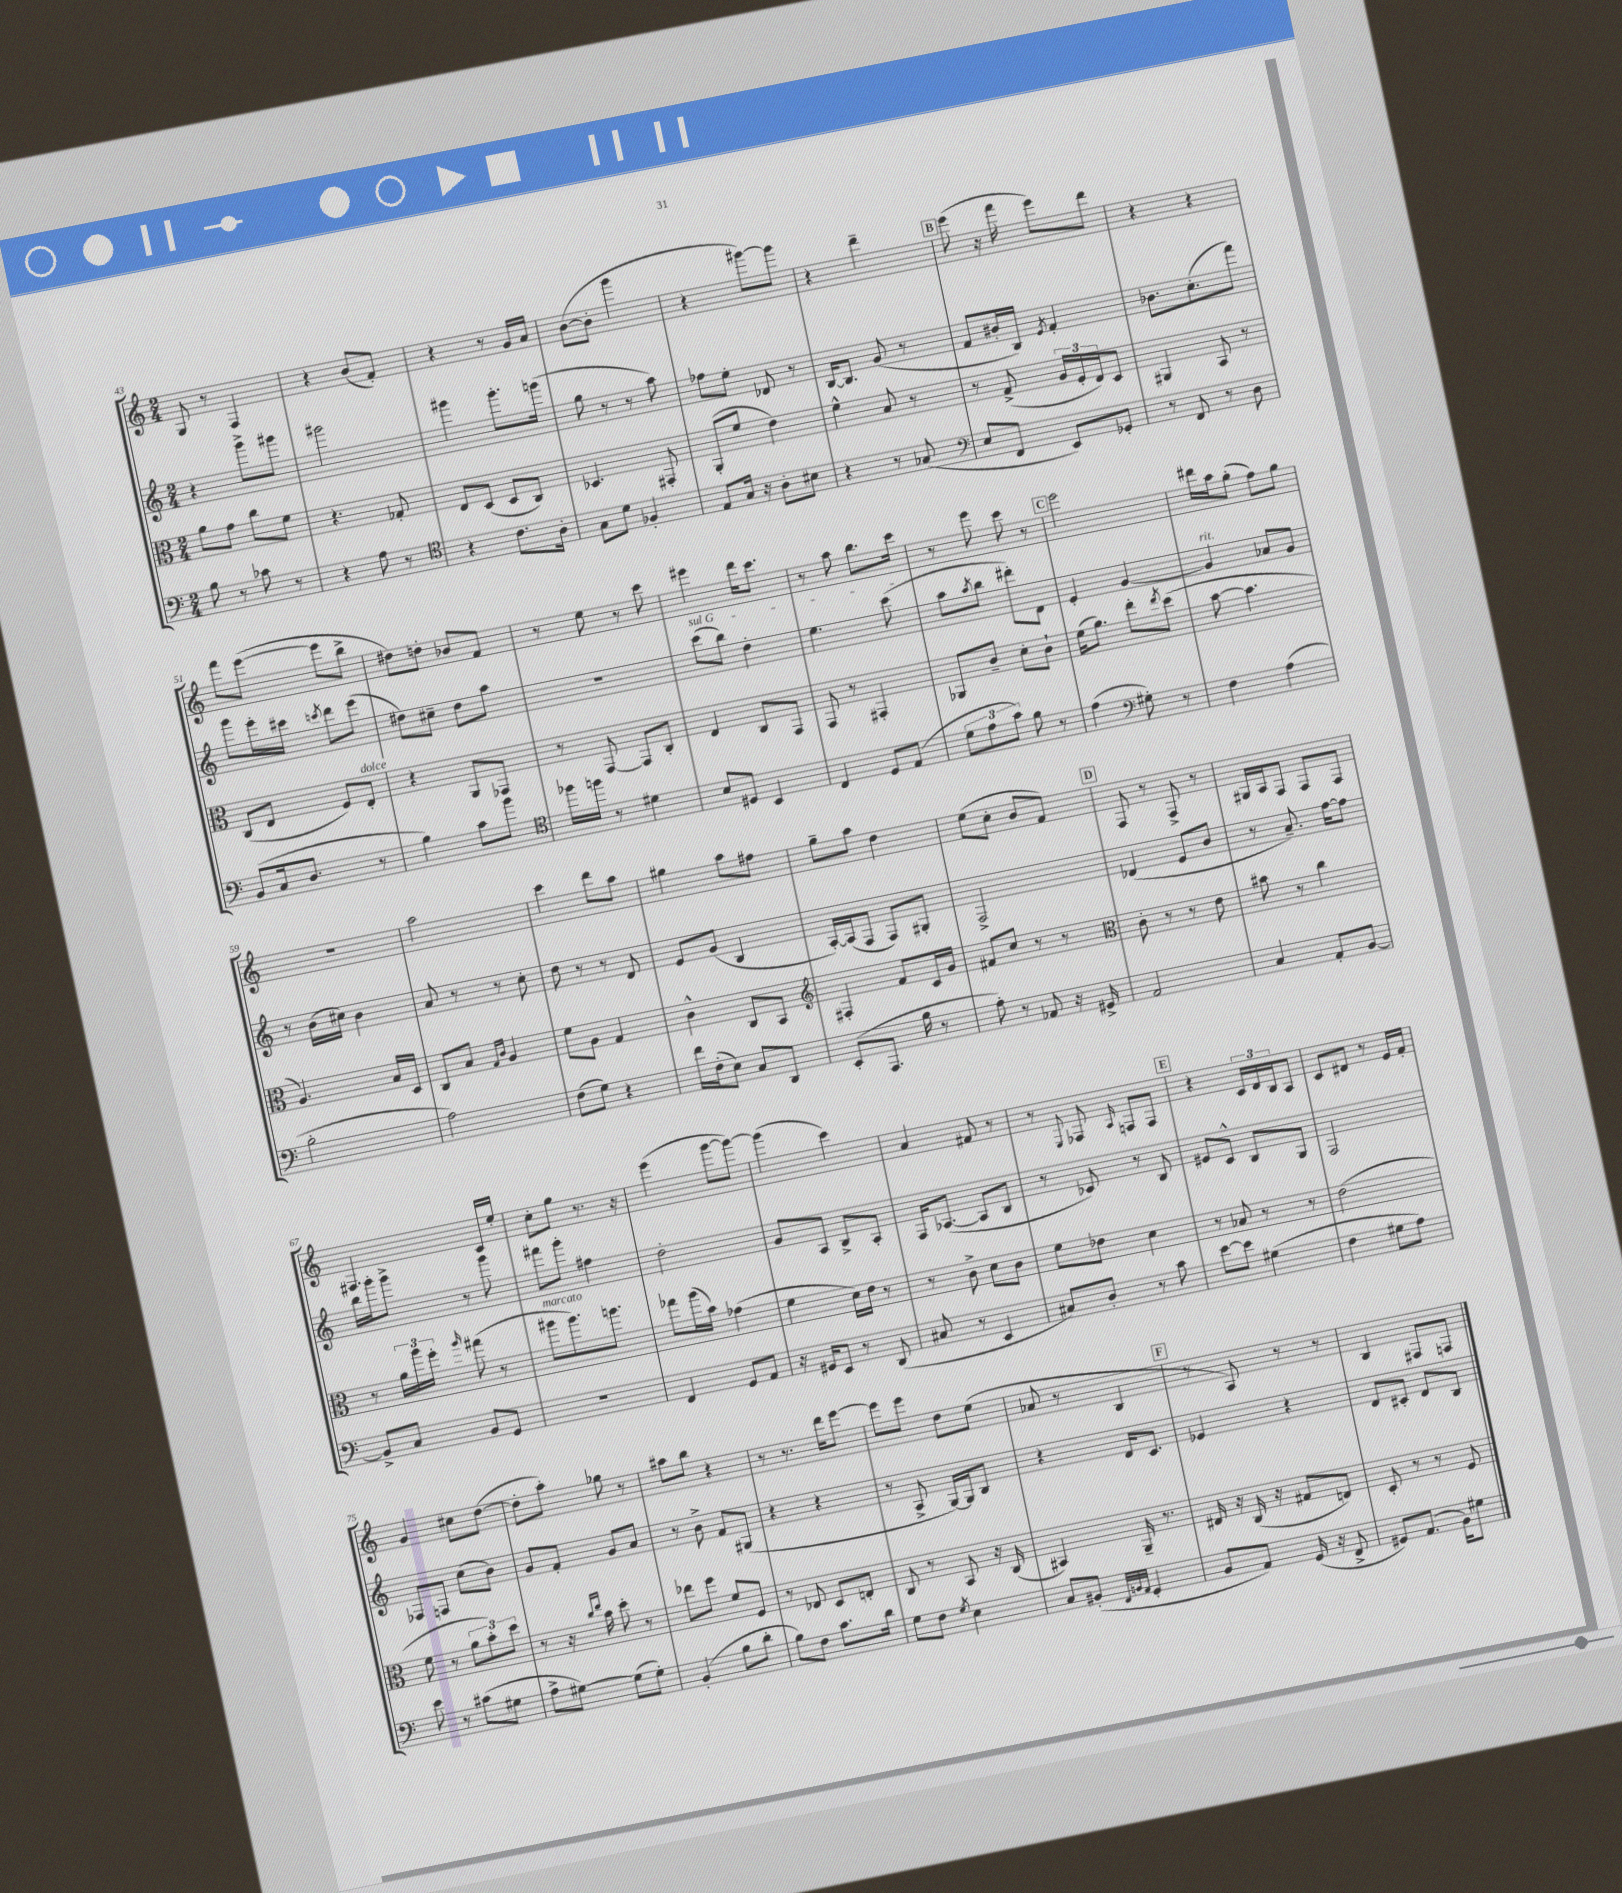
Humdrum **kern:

**kern	**kern	**kern	**kern
*staff4	*staff3	*staff2	*staff1
*clefF4	*clefC3	*clefG2	*clefG2
*k[]	*k[]	*k[]	*k[]
*M2/4	*M2/4	*M2/4	*M2/4
8B\	8a\L	4r	8G/
8r	8g\J	.	8r
8c-\	8cc\L	8ggg^\L	4F/
8r	8f\J	8ggg#\J	.
=	=	=	=
4r	4.r	2ggg#\	4r
8A\	.	.	(8b/L
8r	8G-'/	.	8f'/J)
=	=	=	=
*clefC4	*	*	*
4r	8E/L	4ggg#\	4r
.	(8D/J	.	.
8.c\L	8D/L	8.ggg#'\L	8r
.	8C/J)	.	16g/LL
16A'\Jk	.	(16ggg\Jk	16a/JJ
=	=	=	=
8G\L	4.D-/	8gg\	([8b\L
8d\J	.	8r	8b'\]J
4F-'/	.	8r	4ggg\
.	8GG#'/	8aa\)	.
=	=	=	=
8E/L	(8AA'/L	8ff-\L	4r
16G/Jk	8f/J	8ee'\J	.
16r	.	.	.
8A'\L	4e\)	8d-/	[8ggg#\L)
8B#\J	.	8r	8ggg#\]J
=	=	=	=
4r	4f^^\	[16B/LK	4r
.	.	8.B/]J	.
8r	8B/	(8g/	4ddd~\
(8G-/	8r	8r	.
=	=	=	=
*clefF4	*	*	*
8E/L	8r	8f/L	(8eee\
8FF/J	(8G^/	16b#'/L	16r
.	.	16B/JJ)	16fff\
.	.	8qe/	.
8EE/L)	24A/LL	4f'/	8eee\L)
.	24F'/	.	.
.	24E/J)	.	.
8GG-'/J	8D/J	.	8ddd\J
=	=	=	=
8r	4AA#/	8.b-\L	4r
8FF/	.	.	.
.	.	(8.cc'\	.
8r	8BB/	.	4r
8D\	8r	8fff\J)	.
=	=	=	=
(8BB/L	(8C/L	8ggg\L	8fff\L
16C/k	8E/J	16eee'\L	([8eee\J
8.D/J	.	16ccc#\JJ	.
.	.	8qccc/	.
.	8F/L)	8ddd\L	8eee\]L
8r	8E'/J	(8eee\J	8bb^\J
=	=	=	=
4B\)	4r	8dd#\L)	8dd#\L)
.	.	8cc#~\J	8dd'\J
8c\L	8AA/L	8dd#\L	8b-/L
8b\J	8GG-/J	8aa\J	8f/J
=	=	=	=
*clefC4	*	*	*
16ff-\LL	8r	2r	8r
16ff\JJ	.	.	.
8r	[8GG/	.	8ee\
4d#\	8GG/]L	.	8r
.	8C'/J	.	8ccc\
=	=	=	=
8B/L	4E/	(8ccc\L	4eee#\
8D#/J	.	8bb\J)	.
4BB/	8C/L	4dd'\	16ddd\LK
.	.	.	8.ccc\J
.	8GG/J	.	.
=	=	=	=
4C/	8GG/	4.ee\	8r
.	8r	.	8aa\
8D/L	4GG#'/	.	8.bb\L
(8E/J	.	(8ccc\	.
.	.	.	16ccc\Jk
=	=	=	=
12d\L	8AA-/L	8aa\L	8r
12e\	.	.	.
.	.	8qaa/	.
.	8c~/J	8bb\J	8eee\
12g\J)	.	.	.
8f\	8d'\L	8ddd#'\L)	8ccc\
8r	8c`\J	8d\J	8r
=	=	=	=
(4e\	(16f\LK	4e'/	2eee\
.	8.a\J)	.	.
*clefF4	*	*	*
8G#'\)	8ee'\L	[4g/	.
.	8qee/	.	.
8r	(8dd\J	.	.
=	=	=	=
4F\	[8b\	4g/]	16ddd#\LL
.	.	.	16aa\J
.	4.b\]	.	(8gg'\J
(4A\	.	8a-/L	8ff\L)
.	.	8g/J	8gg\J
=	=	=	=
2B'\	4.A/)	8r	2r
.	.	(16b\LL	.
.	.	16cc#\JJ)	.
.	.	4b\	.
.	16B/LL	.	.
.	16D/JJ	.	.
=	=	=	=
2A\)	8C/L	8a/	2aa\
.	8B/J	8r	.
.	16qqG/LL	.	.
.	16qqc/JJ	.	.
.	4A/	8r	.
.	.	8cc'\	.
=	=	=	=
(8F\L	8f\L	8dd\	4ccc\
8G\J)	8A\J	8r	.
4r	4G/	8r	8ddd\L
.	.	8d/	8aa\J
=	=	=	=
16f\LL	4c^^\	8e/L	4gg#\
(16F'\J	.	.	.
8E\J)	.	(8g/J	.
8C/L	8C/L	4B/	8aa\L
8DD/J	8BB/J	.	8ff#\J
=	=	=	=
*	*clefG2	*	*
(8EE'/L	4F#'/	[16A'/LL)	8gg~\L
.	.	(16A/]J	.
8.AAA/J	.	8F/J	8aa\J
.	8f/L	8F/L)	4dd\
16B\	.	.	.
8r	16c/L	8G#'/J	.
.	16g/JJ	.	.
=	=	=	=
8A'\)	8f#/L	2F^/	(8ee\L
8r	8cc/J	.	8cc'\J
8AA-/	8r	.	8b/L
16r	8r	.	8f/J)
16GG#^/	.	.	.
=	=	=	=
*	*clefC3	*	*
2AA/	8c'\	(4d-/	8F/
.	8r	.	8r
.	8r	8e/L	8F^/
.	8e\	8b/J	8r
=	=	=	=
4C/	8b#\	8r	16G#/LL
.	.	.	16A/J
.	8r	8.a~/)	8F/J
8AA'/L	4cc\	.	8F/L
.	.	[16ff\LK	.
[8BB/J	.	8ff\]J	8F/J
=	=	=	=
8BB^/]L	8r	16bb\LL	4.F#/
.	.	16ggg'\J	.
8C/J	24a\LL	8ggg^\J	.
.	24aa\	.	.
.	24ff'\JJ	.	.
.	16qqaa/	.	.
8BB/L	(8gg#\	8r	.
8GG/J	8r	8ggg\	16c/LL
.	.	.	16ee'/JJ
=	=	=	=
2r	8aa#\L	8fff#\L	8cc'\L
.	8.aa#\)	8ggg'\J	8gg\J
.	.	4ff#\	8.r
.	8.aa\J	.	.
.	.	.	16r
=	=	=	=
4FF/	8gg-\L	2dd'\	(4eee\
.	(16aa\L	.	.
.	16b\JJ)	.	.
8GG/L	(4g-\	.	[8ggg\L
8AA/J	.	.	8ggg\_J)
=	=	=	=
16r	4f\	8g/L	(4ggg\]
16GG#/LK	.	.	.
8EE/J	.	8A/J	.
8r	16d\LL)	8B^/L	4ccc\)
.	16e\JJ	.	.
(8DD/	8r	8A'/J	.
=	=	=	=
8C#/	8r	16F/LK	4a/
.	.	([8.A-/J	.
8r	8c^\	.	.
4EE/	8d\L	8A-/]L	8f#/
.	8c\J	8B/J	8r
=	=	=	=
8C#/L)	8f\L	8r	8r
.	.	.	8qqE/
8D'/J	8e-\J	8c-/)	8F-/
.	.	.	16qqA/
8r	4d\	8r	8F/L
8c\	.	8B/	8F/J
=	=	=	=
[8e\L	8r	8e#/L	4r
8e\]J	8B-/	8c^^/J	.
(4G#\	8r	8B/L	24c/LL
.	.	.	24d/
.	.	.	24B/J
.	8r	8G/J	8A/J
=	=	=	=
4F\	(2e\	2F/	8c/L
.	.	.	8d#/J
8G#\L	.	.	8r
8A\J)	.	.	16e/LL
.	.	.	16f'/JJ
=	=	=	=
8e\	8f\	8F-/L	4g/
8r	8r	8F/J	.
(8c#\L	12a\L	(8cc\L	8cc#\L
.	12b'\)	.	.
8G#\J	.	8b\J)	([8dd\J
.	12dd\J	.	.
=	=	=	=
8A^\L	8r	8g/L	8dd'\]L
[8G#\J)	16r	8f'/J	8aa'\J)
.	16qqcc/LL	.	.
.	16qqee/JJ	.	.
.	16b\	.	.
(8G#\]L	8dd'\	8g/L	8gg-\
8G#'\J)	8r	8a/J	8r
=	=	=	=
(4BB'/	8ee-\L	8r	8aa#\L
.	8ff\J	8b^\	8bb\J
8B\L	8f/L	8f/L	4r
8d'\J	8F/J	(8G#/J	.
=	=	=	=
8B\L)	8r	4r	8r
8F\J	8E-/	.	8.r
8.c\L	8D/L	4r	.
.	.	.	16ddd\LK
.	8E'/J	.	[8eee\J
16d\Jk	.	.	.
=	=	=	=
8G\L	8C/	8r	8eee\]L
8F\J	8r	8A^/	8eee\J
8qG/	.	.	.
4E\	8BB/	[16G/LL)	8dd\L
.	.	16G/]J	.
.	16r	8B/J	(8ee\J
.	(16C/	.	.
=	=	=	=
8C/L	4BB#/)	4r	8a-/
(8BB#'/J	.	.	8r
32qqFF/LLL	.	.	.
32qqBB/	.	.	.
32qqAA/JJJ	.	.	.
4GG'/	16AA~/	16d/LK	4B/
.	8.r	8.c/J	.
=	=	=	=
8BB/L	16E#/	4e-/	8r
.	16r	.	.
8AA/J)	(16C/	.	8A/)
.	16r	.	.
(16GG/	8G#/L	4r	8r
16r	.	.	.
8FF^/	8E/J)	.	8r
=	=	=	=
8GG#/L)	8D'/	8d/L	4B/
(8.AA/J	8r	8c#'/J	.
.	8r	8d/L	8F#/L
16BB\LK)	.	.	.
8G#\J	8F/	8B/J	8F/J
==	==	==	==
*-	*-	*-	*-
